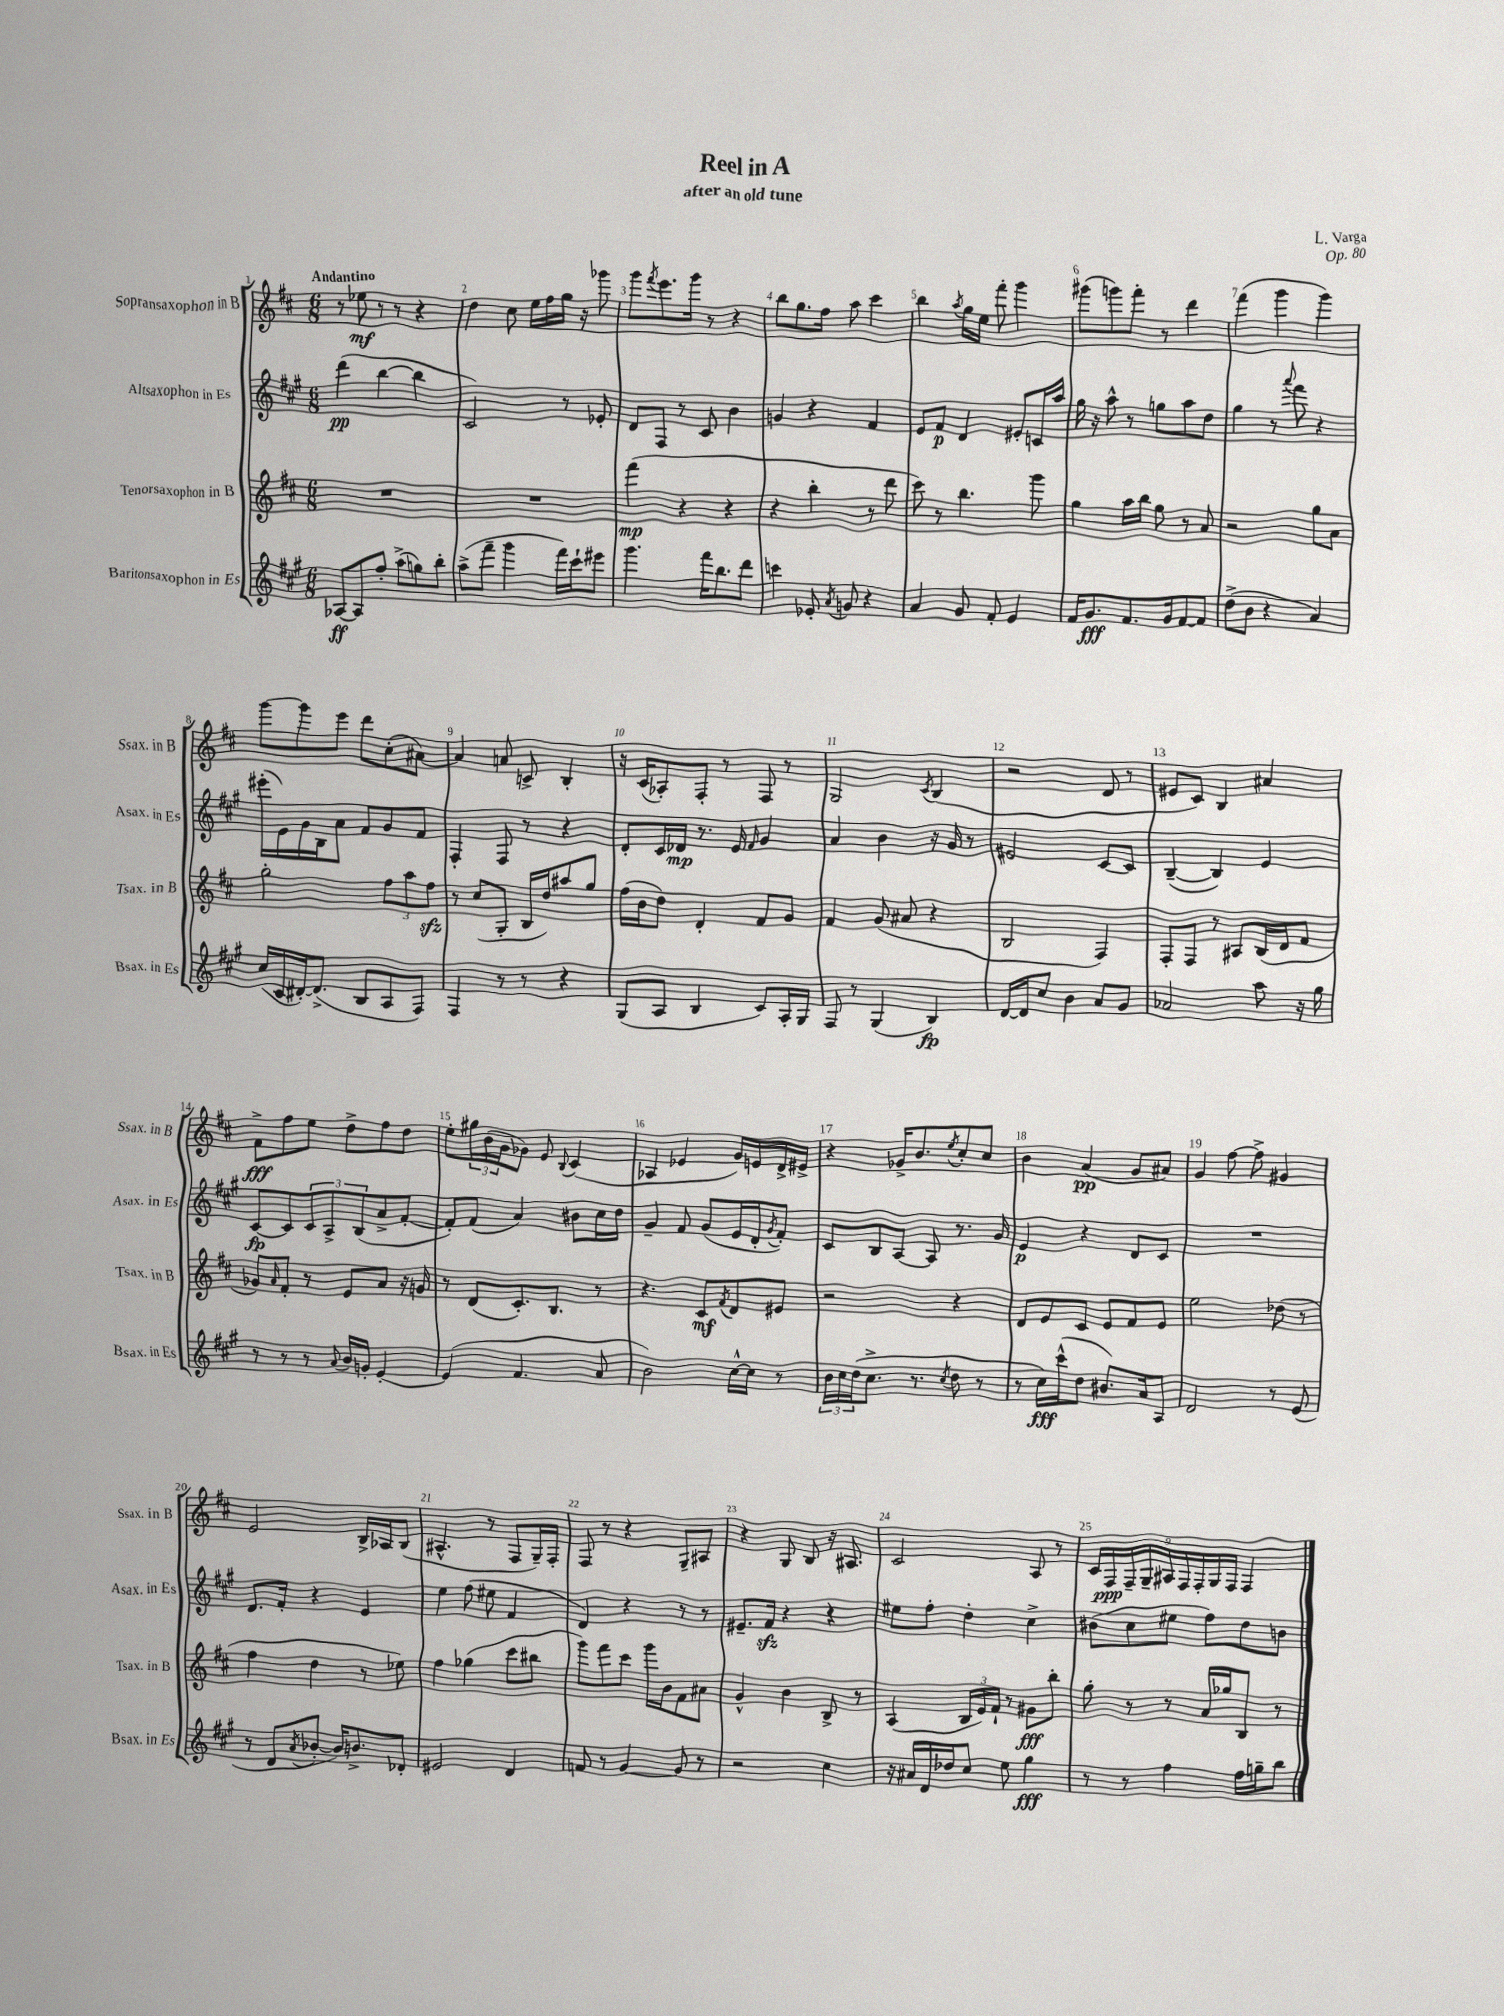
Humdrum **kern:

**kern	**kern	**kern	**kern
*staff4	*staff3	*staff2	*staff1
*clefG2	*clefG2	*clefG2	*clefG2
*k[f#c#g#]	*k[f#c#]	*k[f#c#g#]	*k[f#c#]
*M6/8	*M6/8	*M6/8	*M6/8
[8A-	2.r	(4ddd	8r
8A-]	.	.	8ee-
8ff#'	.	[4bb	8r
(8aa^	.	.	8r
8gg)	.	4bb]	4r
8bb'	.	.	.
=	=	=	=
(8aa^	2.r	2c#)	4dd
8fff#~	.	.	.
4ggg#	.	.	8cc#
.	.	.	16ee
.	.	.	16ff#
16fff#)	.	8r	16gg
16ccc#`	.	.	16r
8eee#	.	8e-'	8ggg-
=	=	=	=
4.ggg#	(4fff#	8d	8ggg
.	.	.	8qfff#
.	.	8F#	8.eee
.	4r	8r	.
.	.	.	16ggg
16fff#	.	8c#	8r
8.bb	.	.	.
.	4r	4b	4r
8ddd	.	.	.
=	=	=	=
4ccc	4r	4g	8bb
.	.	.	8.gg
8e-'	4bb'	4r	.
.	.	.	16ff#
8qa	.	.	.
8g	.	.	8aa
4r	8r	4f#	4ccc#
.	8ddd	.	.
=	=	=	=
4a	8ccc#)	8e	4bb
.	8r	8f#	.
.	.	.	8qaa
8g#	4.bb	4d	16gg
.	.	.	16ee
8f#'	.	.	8fff#'
4e	.	8e#'	4ggg
.	8ggg	16c	.
.	.	16aa	.
=	=	=	=
16f#	4gg	16gg#	(8ggg#
8.g#	.	16r	.
.	.	8aa^^	8ggg)
8.f#	16aa	8r	8fff#'
.	16bb	.	.
.	8gg	8gg	8r
16g#	.	.	.
[8f#	8r	8aa	4ddd
8f#]	8a	8dd	.
=	=	=	=
(8dd^	2r	4gg#	(4fff#
8b	.	.	.
4r	.	8r	4ggg
.	.	8qqaaa	.
.	.	8fff#	.
4a)	8gg	4r	4ggg)
.	8a	.	.
=	=	=	=
(16cc#	2gg'	(16eee#'	[8ggg
16c#	.	16e)	.
[16d#')	.	16g#	8ggg]
(8.d#^]	.	16B	.
.	.	8a	8eee
8B	.	8f#	8ddd
8A	12ff#	8g#	(8cc#'
.	12aa	.	.
8F#)	.	8f#	[8a#)
.	12ff#	.	.
=	=	=	=
4F#	8r	4F#'	4a#]
.	(8cc#	.	.
8r	8G'	8F#	8a
8r	16B	8r	8c^
.	16dd)	.	.
4r	8aa#	4r	4B'
.	8gg	.	.
=	=	=	=
(8G#	(16ff#	8d'	16r
.	16b	.	(16c#
8A	8dd)	16c#	8A-')
.	.	16d-	.
4B	4d'	8.r	8F#'
.	.	.	8r
.	.	16e	.
.	.	16qqf#	.
8c#)	8f#	4g#	8F#
16A'	8g	.	8r
16G#	.	.	.
=	=	=	=
8F#	4f#	4a	2G
8r	.	.	.
(4G#	(8g	4b	.
.	8a#	.	.
.	.	.	8qc#
4B)	4r	16r	(4B
.	.	16g#	.
.	.	8r	.
=	=	=	=
[16d	2B	2e#	2r
16d]	.	.	.
8cc#	.	.	.
4b	.	.	.
8a	4F#)	[8c#	8d
8g#	.	8c#]	8r
=	=	=	=
2a-	8F#'	([4B~	8e#
.	8F#	.	8c#)
.	8r	4B])	4B
.	8A#	.	.
8aa	(16B	4e	4a#
.	16d	.	.
16r	8f#	.	.
16gg#	.	.	.
=	=	=	=
8r	8g-)	[8c#	8f#^
.	16qqa	.	.
8r	8f#'	8c#]	8ff#
8r	8r	12c#	8ee
.	.	12A^	.
8qqa	.	.	.
16b	8e	.	8dd^
.	.	(12B	.
16g'	.	.	.
[4e'	8a	8a^	8ff#
.	16r	[8f#'	8dd
.	16g	.	.
=	=	=	=
(4e]	8r	8f#'])	8ee'
.	(8d	(8f#	24gg#
.	.	.	(24b
.	.	.	24g
4.f#	8.c#')	4a)	8g-)
.	.	.	8e
.	8.B	.	.
.	.	.	8qqB
.	.	8b#	(4c#
8a	8r	16cc#	.
.	.	16dd	.
=	=	=	=
2b)	4.r	4g#~	4A-
.	.	8f#	4e-
.	8c#	(8g#	.
.	8qf#	.	.
[16cc#^^	8d	16e	16g)
16cc#]	.	16d'	16e
.	.	8qg#	.
8r	8e#	8f#')	16d^
.	.	.	16e#^
=	=	=	=
24b	2r	8c#	4r
24cc#	.	.	.
(24dd	.	.	.
8.cc#^	.	8B	.
.	.	[8A	16g-^
8.r	.	.	8.b
.	.	8A]	.
8qcc#	.	.	8qee
8dd	4r	8.r	8cc#'
8r	.	.	8cc#
.	.	16g#	.
=	=	=	=
8r	8d	4e	4b
16cc#)	8e	.	.
(16ccc#^^	.	.	.
8dd	8c#	4r	(4a
8.b#)	8e	.	.
.	8f#	8d	8g
16a	.	.	.
8A	8e	8c#	8a#)
=	=	=	=
2d	2ee	2.r	4g
.	.	.	[8ff#
.	.	.	8ff#^]
8r	(8dd-	.	4g#
(8e	8r	.	.
=	=	=	=
8r	4ff#	8.d	2e
8d	.	.	.
.	.	16f#'	.
8qa	.	.	.
[8b-'	4dd	4r	.
16b-])	.	.	.
8.b^	.	.	.
.	8r	4e	16B^
.	.	.	16A-
8d-'	8ee-)	.	(8B
=	=	=	=
2e#	4ff#	4ee	4.A#^^
.	(4gg-	(8ff#	.
.	.	8ee#	8r
4d	8ccc#	4f#	8F#
.	8bb#	.	16G~)
.	.	.	16F#'
=	=	=	=
8f	8ggg)	4d)	8F#
8r	8fff#	.	8r
[4g#	8ccc#	4r	4r
.	16ggg	.	.
.	16b	.	.
8g#]	8f#	8r	8G~
8r	8a#	8r	8A#
=	=	=	=
2r	4g^^	8.e#~	4r
.	.	16f#	.
.	4b	4r	8G
.	.	.	8B
4cc#	8B^	4r	16r
.	.	.	8.A#
.	8r	.	.
=	=	=	=
16r	(4A	8ee#	2c#
16a#	.	.	.
16d	.	8ff#'	.
16dd-	.	.	.
8cc#	24B	4dd'	.
.	24e)	.	.
.	24f#`	.	.
8ee	8r	.	.
4gg#	8g#	4cc#^	8A
.	8bb'	.	8r
=	=	=	=
8r	8gg'	(8b#	18c#
.	.	.	18F#
.	.	.	18F#~
8r	8r	8cc#	.
.	.	.	18G~
.	.	.	18A#
4ff#	8r	8ee#	.
.	.	.	18F#
.	.	.	18F#'
.	16a	8ff#)	.
.	.	.	18G
.	16gg-	.	.
.	.	.	18F#
16ff#	8B	8dd	4F#
16gg~	.	.	.
8bb	8r	8b	.
==	==	==	==
*-	*-	*-	*-
